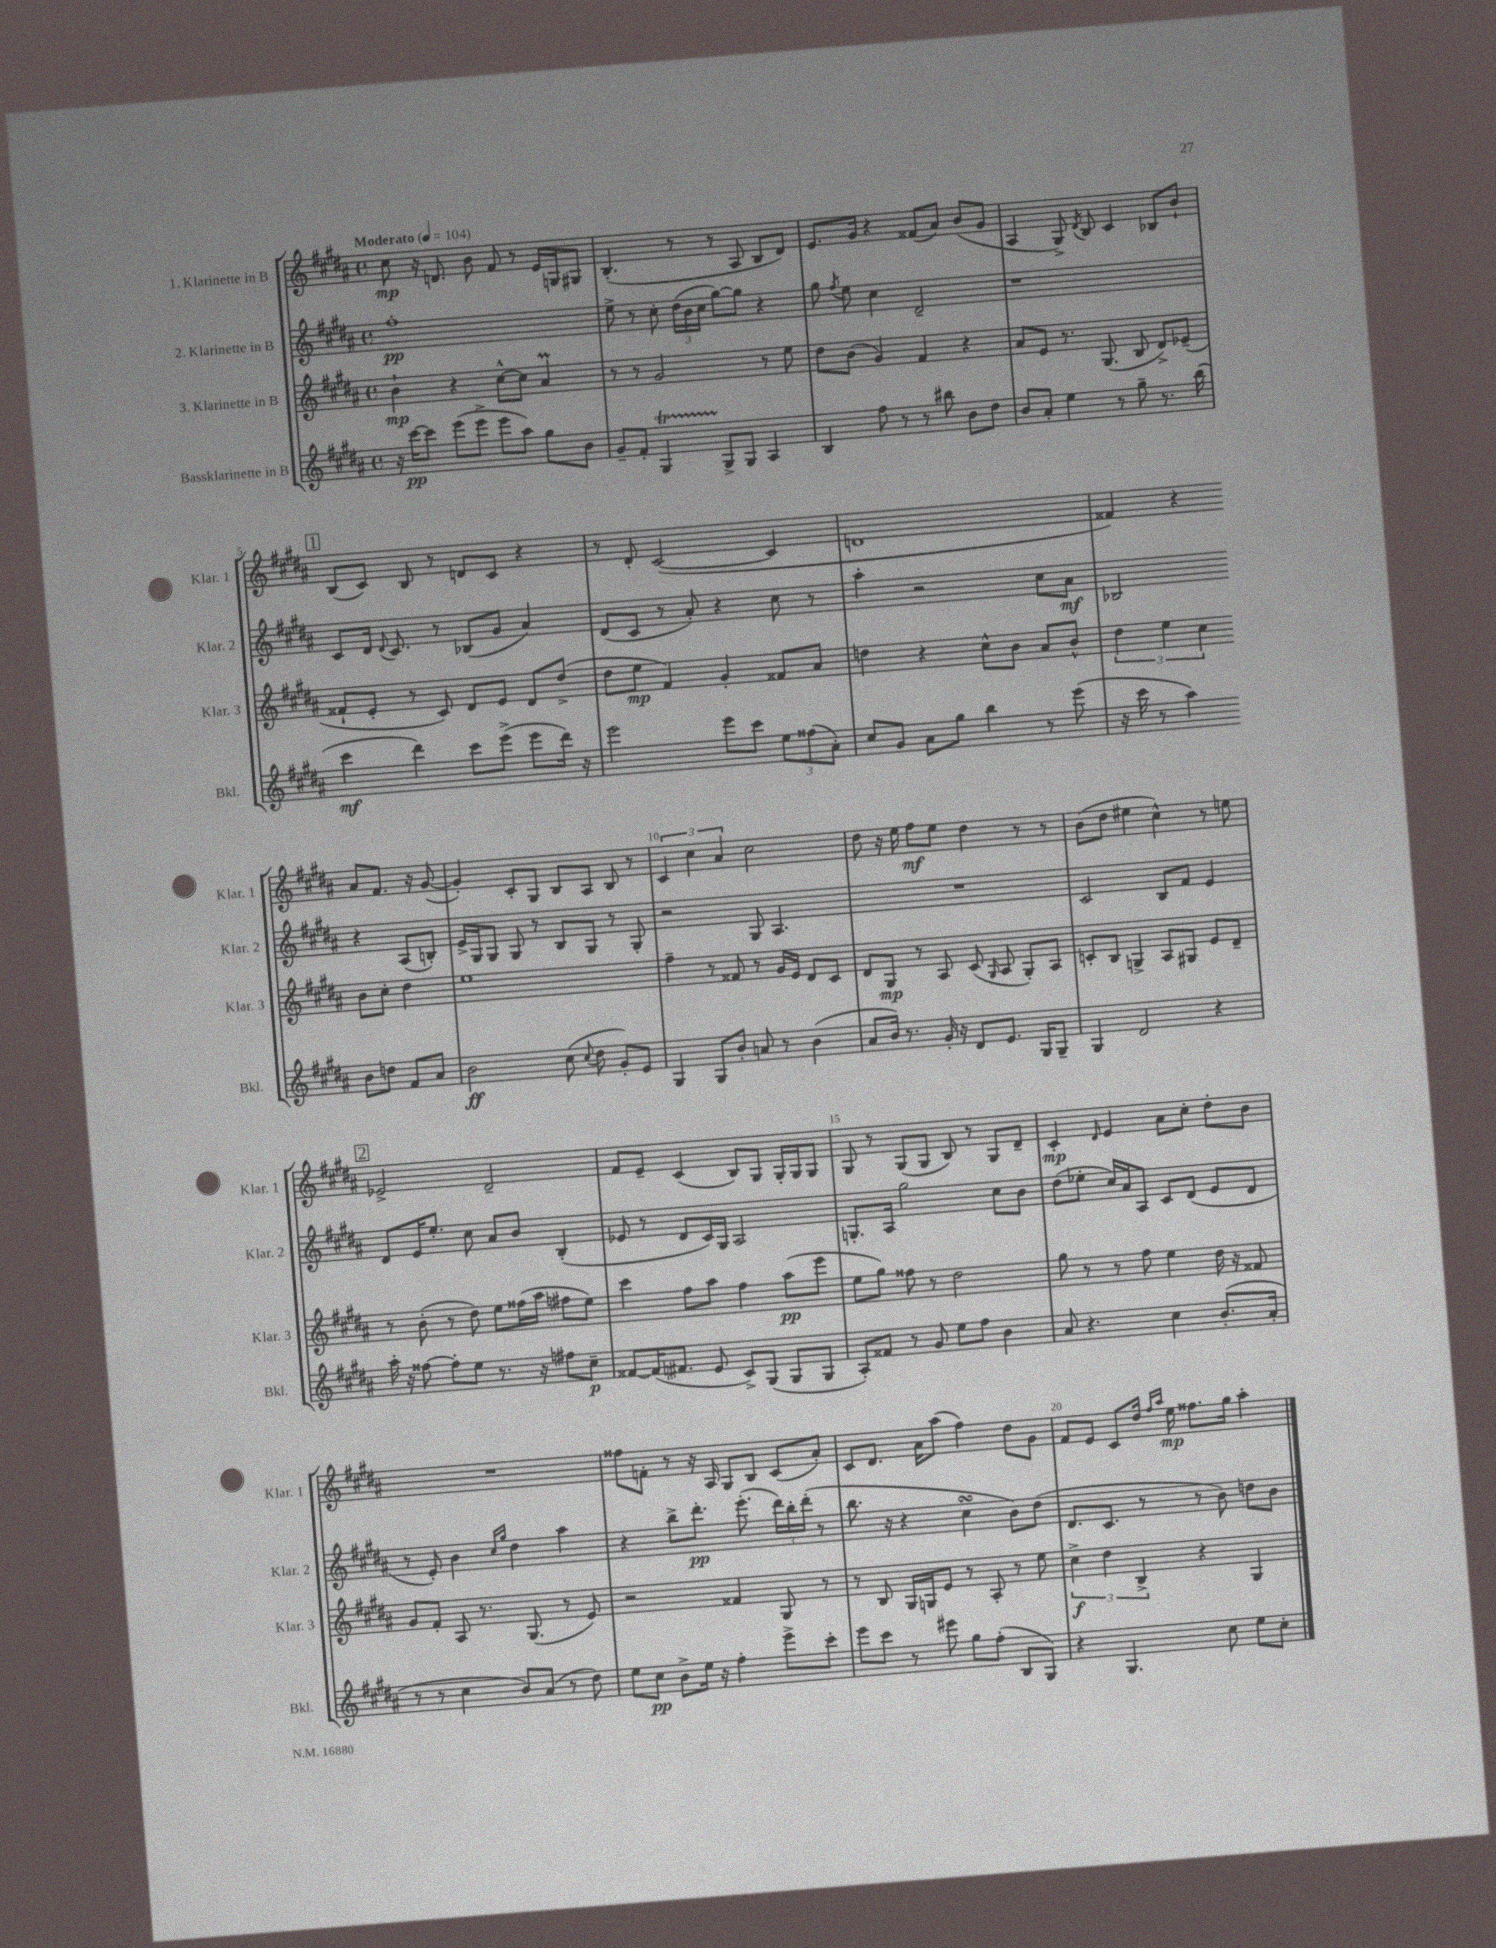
<<
\new StaffGroup <<
\new Staff = "s0" \with { instrumentName = "1. Klarinette in B" shortInstrumentName = "Klar. 1" } {
    \clef treble \key b \major \defaultTimeSignature \time 4/4 \tempo "Moderato" 4 = 104
    \autoBeamOff cis''8\mp r16 d'8. b'8 fis'8 r8 e'16[ g16 gis8] |
    b4.-.( r8 r8 ais8 b8[ dis'8]) |
    e'8.[ gis'16] r4 fisis'8[( ais'8]) b'8[( gis'8] |
    ais4 gis8->) \acciaccatura { dis'8 } b8 cis'4 bes8[ b'8]-! |
    \mark \markup { \box "1" } b8[( cis'8]) b8 r8 d'8[ cis'8] r4 |
    r8 dis'8-. cis'2~( cis'4 |
    d'1 |
    fisis'4) r4 ais'8[ fisis'8.] r16 gis'8~( |
    gis'4-.) cis'8[-. gis8] b8[ ais8] b8 r8 |
    \tuplet 3/2 { cis'4 cis''4 ais'4 } cis''2 |
    dis''8 r16 e''16 fis''8[\mf e''8] dis''4 r8 r8 |
    b'8[( dis''8] eis''4 cis''4-^) r8 e''8 |
    \mark \markup { \box "2" } ees'2-> dis'2-- |
    fis'8[ e'8]-- cis'4( b8[) gis8] gis16[-. gis16 gis8] |
    gis8 r8 gis8[( gis8] b8) r8 gis8[ dis'8]-- |
    cis'4-.\mp \grace { dis'16 } e'4 ais'8[ cis''8]-. dis''8[-. b'8] |
    R1 |
    fisis''8[ f'8]-. r8 r16 ais16 gis8[ b8] cis'8[( ais'8]-.) |
    cis'8[ dis'8.] ais'16[ ais''8]( fis''4) dis''8[ gis'8] |
    fis'8[ e'8] cis'8[ dis''16] \grace { fis''16[ ais''16] } e''16\mp fisis''8.[ gis''16] ais''4-. \bar "|." |
}
\new Staff = "s1" \with { instrumentName = "2. Klarinette in B" shortInstrumentName = "Klar. 2" } {
    \clef treble \key b \major \defaultTimeSignature \time 4/4
    \autoBeamOff fis''1-.\pp |
    e''8-> r8 cis''8-. \tuplet 3/2 { dis''16[( b'16 cis''16] } gis''8[~) gis''8] r4 |
    gis''8 \acciaccatura { fis''8 } e''8 cis''4 dis'2-- |
    r1 |
    \mark \markup { \box "1" } cis'8[ dis'16] \appoggiatura { dis'8 } cis'8. r8 bes8[( gis'8] ais'4) |
    dis'8[( cis'8] r8 ais'8-.) r4 cis''8 r8 |
    ais''4-. r2 cis''8[ ais'8]\mf |
    bes2 r4 ais8[( b8]-.) |
    e'16[-> gis16 gis8] gis8 r8 b8[ gis8] r8 gis8-. |
    r2 gis8 ais4. |
    R1 |
    cis'2 b8[ fis'8] e'4 |
    \mark \markup { \box "2" } dis'8[ e'16 e''8.]-. cis''8 ais'8[ b'8] b4-.( |
    ees'8 r8 dis'8[ cis'16) gis16] ais2 |
    g8.[-. ais16] gis''2 cis''8[ b'8] |
    dis''8[( ees''8]-. cis''16[) ais'16 ais8] cis'8[ dis'8]( e'8[ dis'8] |
    r8 e'8-.) b'4 \grace { cis''16[ gis''16] } dis''4 ais''4 |
    r4 b''8[-> dis'''8.]-.\pp e'''8.-.( \tuplet 3/2 { dis'''16[) b''16-. dis'''16]-.( } r8 |
    b''8. r16 r4 cis''4\turn b'8[) dis''8]( |
    dis'8.[ cis'8.] r8 r8 b'8) d''8[ b'8] \bar "|." |
}
\new Staff = "s2" \with { instrumentName = "3. Klarinette in B" shortInstrumentName = "Klar. 3" } {
    \clef treble \key b \major \defaultTimeSignature \time 4/4
    \autoBeamOff b'4-!\mp r4 cis''8[~-^ cis''8] ais'4\prall |
    r8 r8 gis'2 r8 e''8 |
    dis''8[ b'8]( gis'4) fis'4 r4 |
    ais'8[ e'8] r8. gis8.( b8 dis'8[->) ees'8]--( |
    \mark \markup { \box "1" } fisis'8[-! e'8]-. r8 cis'8) dis'8[ e'8] dis'8[ dis''8]->( |
    dis''8[ e''8]\mp fis'4) gis'4-. fisis'8[ ais'8] |
    d''4 r4 cis''8[-^ b'8] ais'8[ b'8]-^ |
    \tuplet 3/2 { dis''4 e''4 cis''4 } b'8[ cis''8]-. dis''4 |
    e''1 |
    fis''4-- r8 fisis'8 r8 gis'16[ e'16] dis'8[ cis'8] |
    dis'8[ gis8]\mp r8 ais8 cis'8( \grace { gis16 } ais8 gis8[-.) ais8] |
    c'8[-. b8] g4-> ais8[ gis8] e'8[ dis'8]-- |
    \mark \markup { \box "2" } r8 b'8-.( r8 dis''8) e''8[ fisis''16( ais''16] fis''8[ e''8]) |
    cis'''4 fis''8[ ais''8] fis''4 ais''8[\pp( e'''8] |
    e''8[ gis''8]) fisis''8 r8 dis''2 |
    gis''8 r8 r8 fis''8 e''4 dis''16 r16 fisis'8 |
    gis'8[ fis'8]-. ais8 r8. gis8.( r8 e'8) |
    r2 fisis'4 gis8 r8 |
    r8 b8 gis16[ g16 e'8] r8 ais8-. r8 e''8 |
    \tuplet 3/2 { cis''4->\f dis''4 b4-> } r4 gis4 \bar "|." |
}
\new Staff = "s3" \with { instrumentName = "Bassklarinette in B" shortInstrumentName = "Bkl." } {
    \clef treble \key b \major \defaultTimeSignature \time 4/4
    \autoBeamOff r16 cis'''16[~\pp cis'''8] e'''8[( e'''8]-> e'''8[ ais''8]) gis''8[ b'8] |
    gis'8[-- fis'8]-. gis4\startTrillSpan gis8[->\stopTrillSpan gis8] ais4 |
    b4 fis''8 r8 r8 bis''8 b'8[ dis''8] |
    b'8[ ais'8]-. e''4 r8 gis''8-- r8. b''16( |
    \mark \markup { \box "1" } cis'''4\mf dis'''4) cis'''8[ e'''8]->( e'''8[ dis'''16]) r16 |
    e'''2 e'''8[ cis'''8] \tuplet 3/2 { e''8[ fisis''8( ais'8]-.) } |
    cis''8[ gis'8] ais'8[ gis''8] b''4 r8 e'''8( |
    r16 cis'''16 r8 ais''4) b'8[ d''8] fis'8[ ais'8] |
    b'2\ff cis''8( \appoggiatura { cis''8 } dis''8 gis'8[-.) e'8] |
    gis4 gis8[ b'8]-. a'8 r8 b'4( |
    ais'8[ b'16]) r8. gis'16-. r16 dis'8[ e'8.] gis16[ gis8]-- |
    gis4 dis'2 r4 |
    \mark \markup { \box "2" } ais''16-. r16 fisis''8~ fisis''8[-. e''8] r8. r16 fis''8[ cis''8]--\p |
    fisis'8[~ fisis'16( fis'8.] e'8 cis'8[->) gis8]( gis8[ gis8] |
    ais8[-.) fisis'8] r8 gis'8 e''8[ fis''8] b'4 |
    ais'8 r4. cis''4 b'8.[-.( ais'16]-. |
    r8 r8 cis''4 b'8[) ais'8]( r8 dis''8) |
    e''8[ cis''8]\pp b'8[-> e''16] r16 fis''4-. e'''8[-> cis'''8]-. |
    e'''8[ cis'''8] r8 eis'''8 gis''8[ fis''8]-.( b8[ gis8]) |
    r4 gis4. cis''8 e''8[ cis''8]-. \bar "|." |
}
>>
>>
\layout { \context { \Score \override BarNumber.break-visibility = ##(#f #t #t) barNumberVisibility = #(every-nth-bar-number-visible 5) } }
